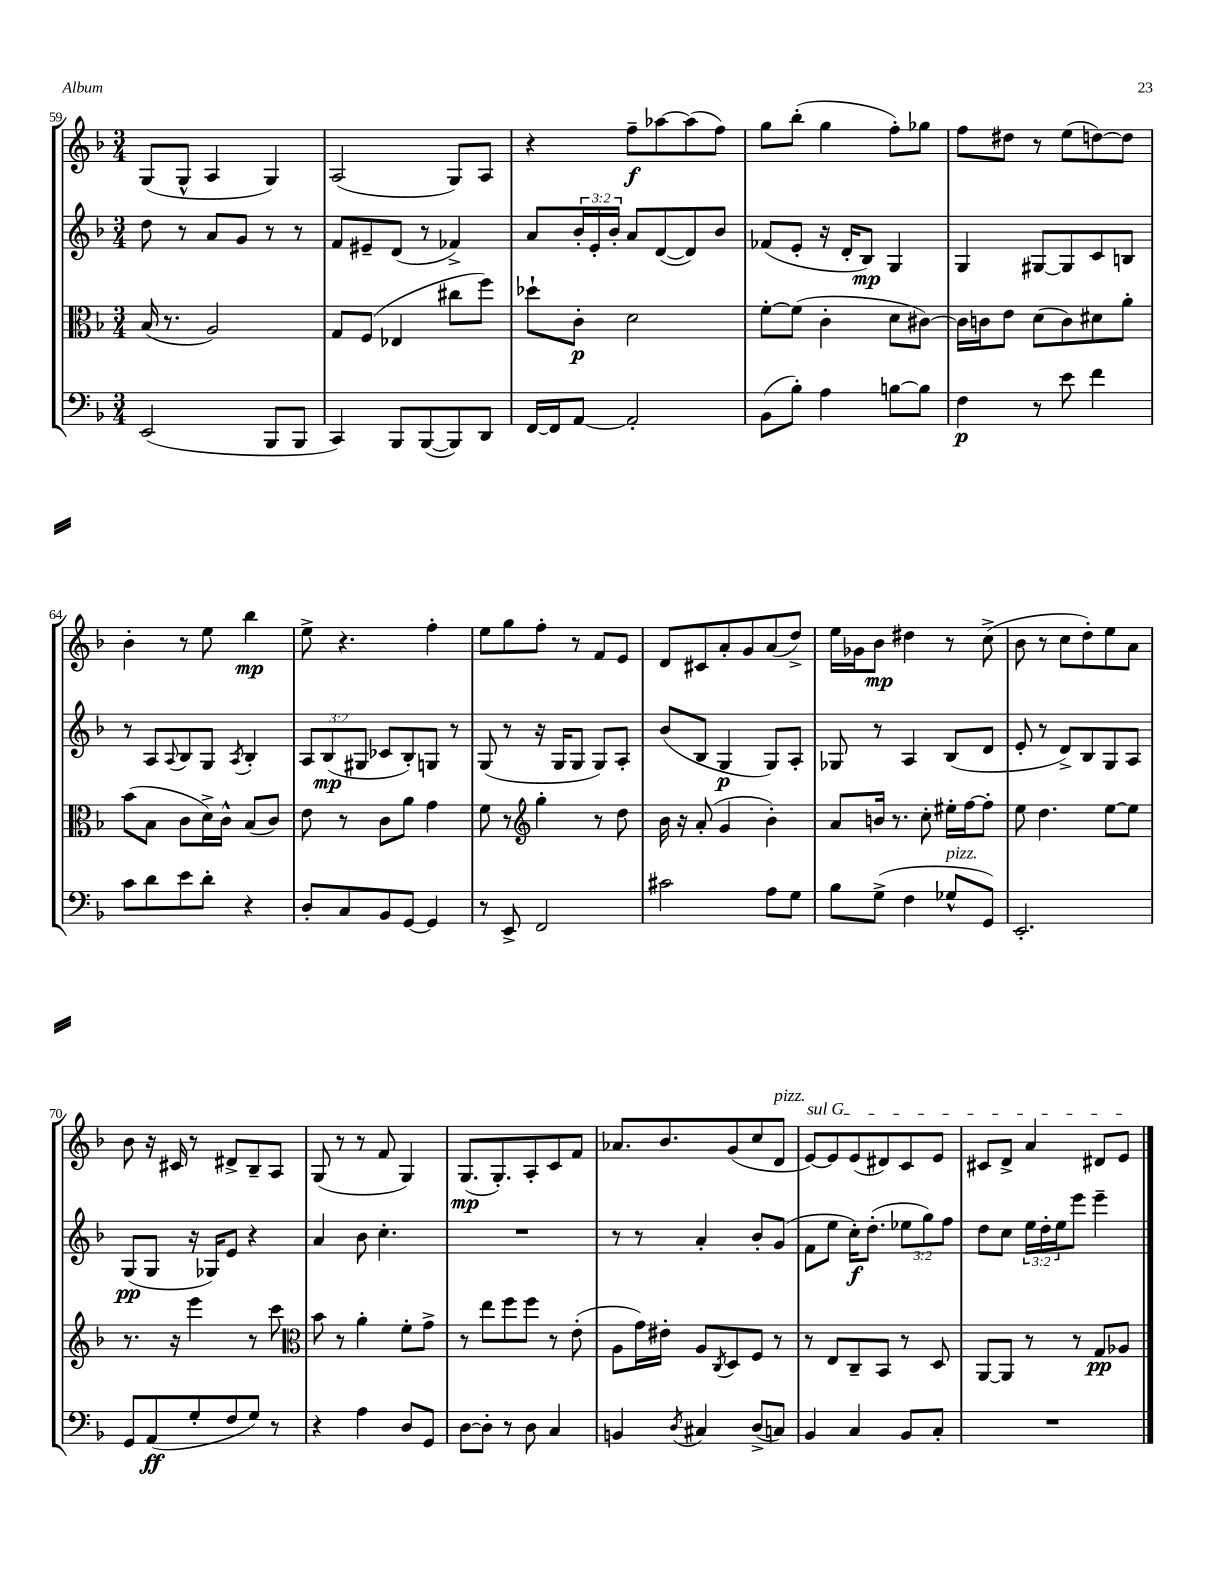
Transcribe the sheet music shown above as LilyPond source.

<<
\new StaffGroup <<
\new Staff = "s0" {
    \clef treble \key f \major \numericTimeSignature \time 3/4
    g8( g8-^ a4 g4) |
    a2( g8) a8 |
    r4 f''8--\f aes''8~ aes''8( f''8) |
    g''8 bes''8-.( g''4 f''8-.) ges''8 |
    f''8 dis''8 r8 e''8( d''8~) d''8 |
    bes'4-. r8 e''8 bes''4\mp |
    e''8-> r4. f''4-. |
    e''8 g''8 f''8-. r8 f'8 e'8 |
    d'8 cis'8 a'8-. g'8 a'8( d''8->) |
    e''16 ges'16 bes'8\mp dis''4 r8 c''8->( |
    bes'8 r8 c''8 d''8-.) e''8 a'8 |
    bes'8 r16 cis'16 r8 dis'8-> bes8-- a8 |
    g8( r8 r8 f'8 g4) |
    g8.\mp( g8.-.) a8-. c'8 f'8 |
    aes'8. bes'8. g'8( c''8 d'8^\markup { \italic "pizz." } |
    \once \override TextSpanner.bound-details.left.text = \markup { \italic "sul G" } e'8~\startTextSpan) e'8 e'8( dis'8) c'8 e'8 |
    cis'8 d'8-> a'4 dis'8 e'8\stopTextSpan \bar "|." |
}
\new Staff = "s1" {
    \clef treble \key f \major \numericTimeSignature \time 3/4 \override Staff.TupletNumber.text = #tuplet-number::calc-fraction-text
    d''8 r8 a'8 g'8 r8 r8 |
    f'8 eis'8-- d'8( r8 fes'4->) |
    a'8 \tuplet 3/2 { bes'16-. e'16-. bes'16-. } a'8 d'8~( d'8) bes'8 |
    fes'8( e'8-. r16 d'16-. bes8\mp) g4 |
    g4 gis8~ gis8 c'8 b8 |
    r8 a8 \appoggiatura { a8 } bes8 g8 \acciaccatura { a8 } bes4-. |
    \tuplet 3/2 { a8 bes8\mp( gis8 } ces'8 bes8-.) g8 r8 |
    g8( r8 r16 g16 g8 g8) a8-. |
    bes'8( bes8 g4\p g8) a8-. |
    ges8 r8 a4 bes8( d'8 |
    e'8-. r8 d'8->) bes8 g8 a8 |
    g8\pp( g8 r16 ges16) e'8 r4 |
    a'4 bes'8 c''4.-. |
    R2. |
    r8 r8 a'4-. bes'8-. g'8( |
    f'8 e''8 c''16-.\f) d''8.-.( \tuplet 3/2 { ees''8 g''8) f''8 } |
    d''8 c''8 \tuplet 3/2 { e''16 d''16-. e''16 } e'''8 e'''4-- \bar "|." |
}
\new Staff = "s2" {
    \clef alto \key f \major \numericTimeSignature \time 3/4
    bes16( r8. a2) |
    g8 f8( ees4 cis''8 f''8) |
    des''8-! c'8-.\p d'2 |
    f'8~-. f'8( c'4-. d'8 cis'8~) |
    cis'16 c'16 e'8 d'8( c'8) dis'8 a'8-. |
    bes'8( bes8 c'8 d'16->) c'16-^ bes8( c'8) |
    e'8 r8 c'8 a'8 g'4 |
    f'8 r8 \clef treble g''4-. r8 d''8 |
    bes'16 r16 a'8-.( g'4 bes'4-.) |
    a'8 b'16 r8. c''8-. eis''16-. f''16~ f''8-. |
    e''8 d''4. e''8~ e''8 |
    r8. r16 e'''4 r8 c'''8 |
    \clef alto bes'8 r8 a'4-. f'8-. g'8-> |
    r8 e''8 f''8 f''8 r8 e'8-.( |
    a8 g'16) eis'16-. a8 \acciaccatura { c8 } d8 f8 r8 |
    r8 e8 c8-- bes,8 r8 d8 |
    a,8~ a,8 r8 r8 g8\pp aes8 \bar "|." |
}
\new Staff = "s3" {
    \clef bass \key f \major \numericTimeSignature \time 3/4
    e,2( bes,,8 bes,,8 |
    c,4) bes,,8 bes,,8~( bes,,8) d,8 |
    f,16~ f,16 a,8~ a,2-. |
    bes,8( bes8-.) a4 b8~ b8 |
    f4\p r8 e'8 f'4 |
    c'8 d'8 e'8 d'8-. r4 |
    d8-. c8 bes,8 g,8~ g,4 |
    r8 e,8-> f,2 |
    cis'2 a8 g8 |
    bes8 g8->( f4 ges8-^^\markup { \italic "pizz." } g,8) |
    e,2.-. |
    g,8 a,8\ff( g8-. f8 g8) r8 |
    r4 a4 d8 g,8 |
    d8~ d8-. r8 d8 c4 |
    b,4 \acciaccatura { d8 } cis4 d8->( c8) |
    bes,4 c4 bes,8 c8-. |
    R2. \bar "|." |
}
>>
>>
\layout { \context { \Score currentBarNumber = #59 } }
